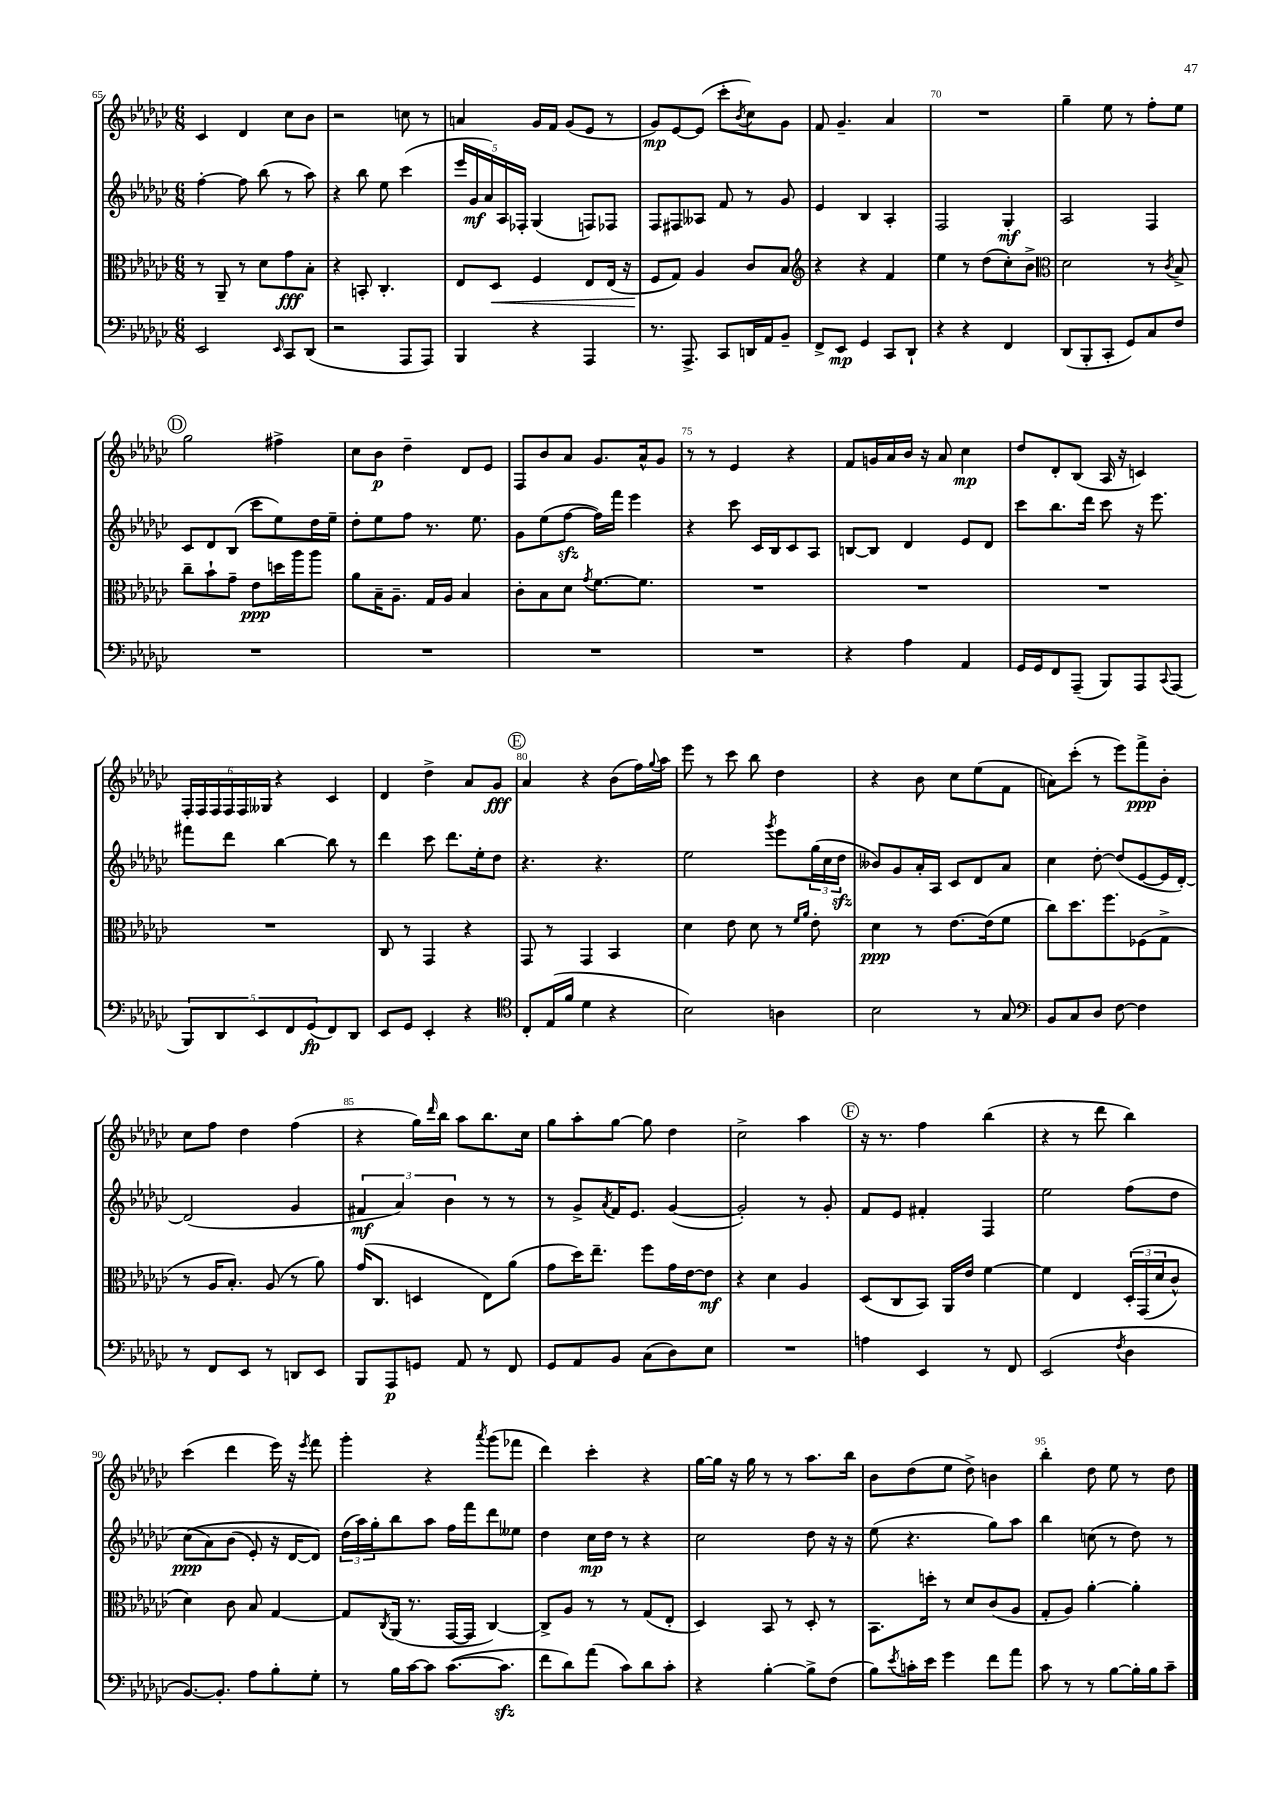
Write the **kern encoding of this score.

**kern	**kern	**kern	**kern
*staff4	*staff3	*staff2	*staff1
*clefF4	*clefC3	*clefG2	*clefG2
*k[b-e-a-d-g-c-]	*k[b-e-a-d-g-c-]	*k[b-e-a-d-g-c-]	*k[b-e-a-d-g-c-]
*M6/8	*M6/8	*M6/8	*M6/8
2EE-	8r	[4ff'	4c-
.	8AA-~	.	.
.	8r	8ff]	4d-
.	8d-	(8bb-	.
16qqEE-	.	.	.
8CC-	8g-	8r	8cc-
(8DD-	8B-'	8aa-)	8b-
=	=	=	=
2r	4r	4r	2r
.	8BB'	8bb-	.
.	4.C-'	8ee-	.
8AAA-	.	(4ccc-	8cc
8AAA-)	.	.	8r
=	=	=	=
4BBB-	8E-	20eee-	4a
.	.	20g-	.
.	.	20a-)	.
.	8D-	.	.
.	.	20A-	.
.	.	20F-'	.
4r	4F	(4G-	16g-
.	.	.	16f
.	.	.	(8g-
4AAA-	8E-	8F)	8e-
.	(16E-	8F-	8r
.	16r	.	.
=	=	=	=
8.r	8F	8F	8g-)
.	8G-)	8F#	[8e-
8.AAA-^	.	.	.
.	4A-	8A--	(8e-]
8CC-	.	8f	8ccc-'
.	.	.	8qb-
16DD	8c-	8r	8cc-)
16AA-	.	.	.
8BB-~	8B-	8g-	8g-
=	=	=	=
*	*clefG2	*	*
8FF^	4r	4e-	8f
8EE-	.	.	4.g-~
4GG-	4r	4B-	.
8CC-	4f	4A-'	4a-
8DD-`	.	.	.
=	=	=	=
4r	4ee-	2F	2.r
4r	8r	.	.
.	(8dd-	.	.
4FF	8cc-')	4G-'	.
.	8b-^	.	.
=	=	=	=
*	*clefC3	*	*
(8DD-	2d-	2A-	4gg-~
8BBB-'	.	.	.
8CC-'	.	.	8ee-
8GG-)	.	.	8r
8C-	8r	4F	8ff'
.	8qc-	.	.
8F	8B-^	.	8ee-
=	=	=	=
2.r	8cc-~	8c-	2gg-
.	8b-`	8d-	.
.	8g-~	(8B-	.
.	8e-	8ccc-	.
.	16dd	8ee-)	4ff#^
.	16aa-	.	.
.	8aa-	16dd-	.
.	.	16ee-~	.
=	=	=	=
2.r	8a-	8dd-'	8cc-
.	16B-~	8ee-	8b-
.	8.A-~	.	.
.	.	8ff	4dd-~
.	16G-	8.r	.
.	16A-	.	.
.	4B-	.	8d-
.	.	8.ee-	.
.	.	.	8e-
=	=	=	=
2.r	8c-'	8g-	8F
.	8B-	(8ee-	8b-
.	8d-	[8ff	8a-
.	8qg-	.	.
.	[8.f	16ff])	8.g-
.	.	16fff	.
.	.	4eee-	.
.	8.f]	.	16a-^^
.	.	.	8g-
=	=	=	=
2.r	2.r	4r	8r
.	.	.	8r
.	.	8ccc-	4e-
.	.	16c-	.
.	.	16B-	.
.	.	8c-	4r
.	.	8A-	.
=	=	=	=
4r	2.r	[8B	8f
.	.	8B]	16g
.	.	.	16a-
4A-	.	4d-	16b-
.	.	.	16r
.	.	.	8a-
4AA-	.	8e-	4cc-
.	.	8d-	.
=	=	=	=
16GG-	2.r	8ccc-	8dd-
16GG-	.	.	.
8FF	.	8.bb-	8d-'
(8AAA-~	.	.	(8B-
.	.	16ddd-	.
8BBB-)	.	8ccc-	16A-
.	.	.	16r
8AAA-	.	16r	4c)
.	.	8.eee-	.
8qqCC-	.	.	.
(8AAA-	.	.	.
=	=	=	=
10BBB-)	2.r	8fff#	24F'
.	.	.	24F
.	.	.	24F
10DD-	.	.	.
.	.	8ddd-	24F
.	.	.	24F
10EE-	.	.	.
.	.	.	24G--
.	.	[4bb-	4r
10FF	.	.	.
(10GG-	.	.	.
8FF)	.	8bb-]	4c-
8DD-	.	8r	.
=	=	=	=
8EE-	8C-	4ddd-	4d-
8GG-	8r	.	.
4EE-'	4GG-	8ccc-	4dd-^
.	.	8.ddd-	.
4r	4r	.	8a-
.	.	16ee-'	.
.	.	8dd-	8g-
=	=	=	=
*clefC4	*	*	*
8C-'	8GG-	4.r	4a-
(16E-	8r	.	.
16f	.	.	.
4d-	4GG-	.	4r
.	.	4.r	.
4r	4BB-	.	(8b-
.	.	.	16ff)
.	.	.	8qqgg-
.	.	.	16aa-
=	=	=	=
2B-)	4d-	2ee-	8eee-
.	.	.	8r
.	8e-	.	8ccc-
.	8d-	.	8bb-
.	.	8qggg-	.
4A	8r	8eee-	4dd-
.	16qqf	.	.
.	16qqa-	.	.
.	8e-'	(24gg-	.
.	.	24cc-	.
.	.	24dd-	.
=	=	=	=
2B-	4d-	8b--)	4r
.	.	8g-	.
.	8r	16a-'	8b-
.	.	16A-	.
.	[8.e-	8c-	8cc-
8r	.	8d-	(8ee-
.	(16e-]	.	.
8G-	8f	8a-	8f
=	=	=	=
*clefF4	*	*	*
8BB-	8cc-)	4cc-	8a)
8C-	8.dd-	.	(8ccc-'
8D-	.	[8dd-'	8r
.	8.ff	.	.
[8F	.	(8dd-]	8eee-)
4F]	(8F-	[8e-	8fff^
.	8G-^	16e-]	8b-'
.	.	[16d-')	.
=	=	=	=
8r	8r	(2d-]	8cc-
8FF	16A-	.	8ff
.	8.B-')	.	.
8EE-	.	.	4dd-
8r	(8A-	.	.
8DD	8r	4g-	(4ff
8EE-	8a-)	.	.
=	=	=	=
8BBB-	(16g-	6f#	4r
.	8.C-	.	.
8AAA-	.	.	.
.	.	6a-)	.
8GG	4D	.	16gg-)
.	.	.	16qqddd-
.	.	.	16bb-
.	.	6b-	.
8AA-	.	.	8aa-
8r	8E-)	8r	8.bb-
8FF	(8a-	8r	.
.	.	.	16cc-
=	=	=	=
8GG-	8g-	8r	8gg-
8AA-	16dd-)	8g-^	8aa-'
.	8.ee-~	.	.
.	.	8qa-	.
8BB-	.	16f	[8gg-
.	.	8.e-	.
(8C-	8ff	.	8gg-]
8D-)	16g-	([4g-	4dd-
.	[16e-	.	.
8E-	8e-]	.	.
=	=	=	=
2.r	4r	2g-'])	2cc-^
.	4d-	.	.
.	4A-	8r	4aa-
.	.	8g-'	.
=	=	=	=
4A	(8D-	8f	16r
.	.	.	8.r
.	8C-	8e-	.
4EE-	8BB-)	4f#'	4ff
.	16AA-	.	.
.	16e-	.	.
8r	[4f	4F	(4bb-
8FF	.	.	.
=	=	=	=
(2EE-	4f]	2ee-	4r
.	4E-	.	8r
.	.	.	8ddd-
8qF	.	.	.
4D-	&(24D-'	(8ff	4bb-)
.	(24GG-	.	.
.	24d-	.	.
.	8c-^^)	8dd-	.
=	=	=	=
[8.BB-)	4d-&)	&(8cc-	(4ccc-
.	.	8a-)	.
8.BB-']	.	.	.
.	8c-	(8b-	4ddd-
8A-	8B-	8e-')	.
8B-'	[4G-	16r	16eee-)
.	.	[16d-	16r
.	.	.	8qeee-
8G-'	.	8d-]&)	8fff
=	=	=	=
8r	8G-]	(24dd-	4ggg-'
.	.	24aa-)	.
.	.	24gg-'	.
.	8qC-	.	.
16B-	(16AA-	8bb-	.
[16c-	8.r	.	.
8c-]	.	8aa-	4r
([8.c-	[16GG-	16ff	.
.	16GG-]	16fff	.
.	.	.	8qaaa-
.	[4C-)	8ddd-	(8ggg-
8.c-]	.	.	.
.	.	8ee--	8fff-
=	=	=	=
8f	8C-^]	4dd-	4ddd-)
8d-)	8A-	.	.
(8a-	8r	16cc-	4ccc-'
.	.	16dd-	.
8c-)	8r	8r	.
8d-	(8G-	4r	4r
8c-'	8E-'	.	.
=	=	=	=
4r	4D-)	2cc-	[16gg-
.	.	.	16gg-]
.	.	.	16r
.	.	.	16gg-
[4B-'	8BB-	.	8r
.	8r	.	8r
8B-^]	8D-'	8dd-	8.aa-
(8F	8r	16r	.
.	.	16r	16bb-
=	=	=	=
8B-)	8.BB-	(8ee-	8b-
8qe-	.	.	.
16c'	.	4.r	(8dd-
16e-	16dd'	.	.
4g-	8r	.	8ee-
.	8d-	.	8dd-^)
8f	(8c-	8gg-)	4b
8a-	8A-	8aa-	.
=	=	=	=
8c-	8G-'	4bb-	4bb-'
8r	8A-)	.	.
8r	[4a-'	(8cc	8dd-
[8B-	.	8r	8ee-
16B-']	4a-']	8dd-)	8r
16B-	.	.	.
8c-~	.	8r	8dd-
==	==	==	==
*-	*-	*-	*-
